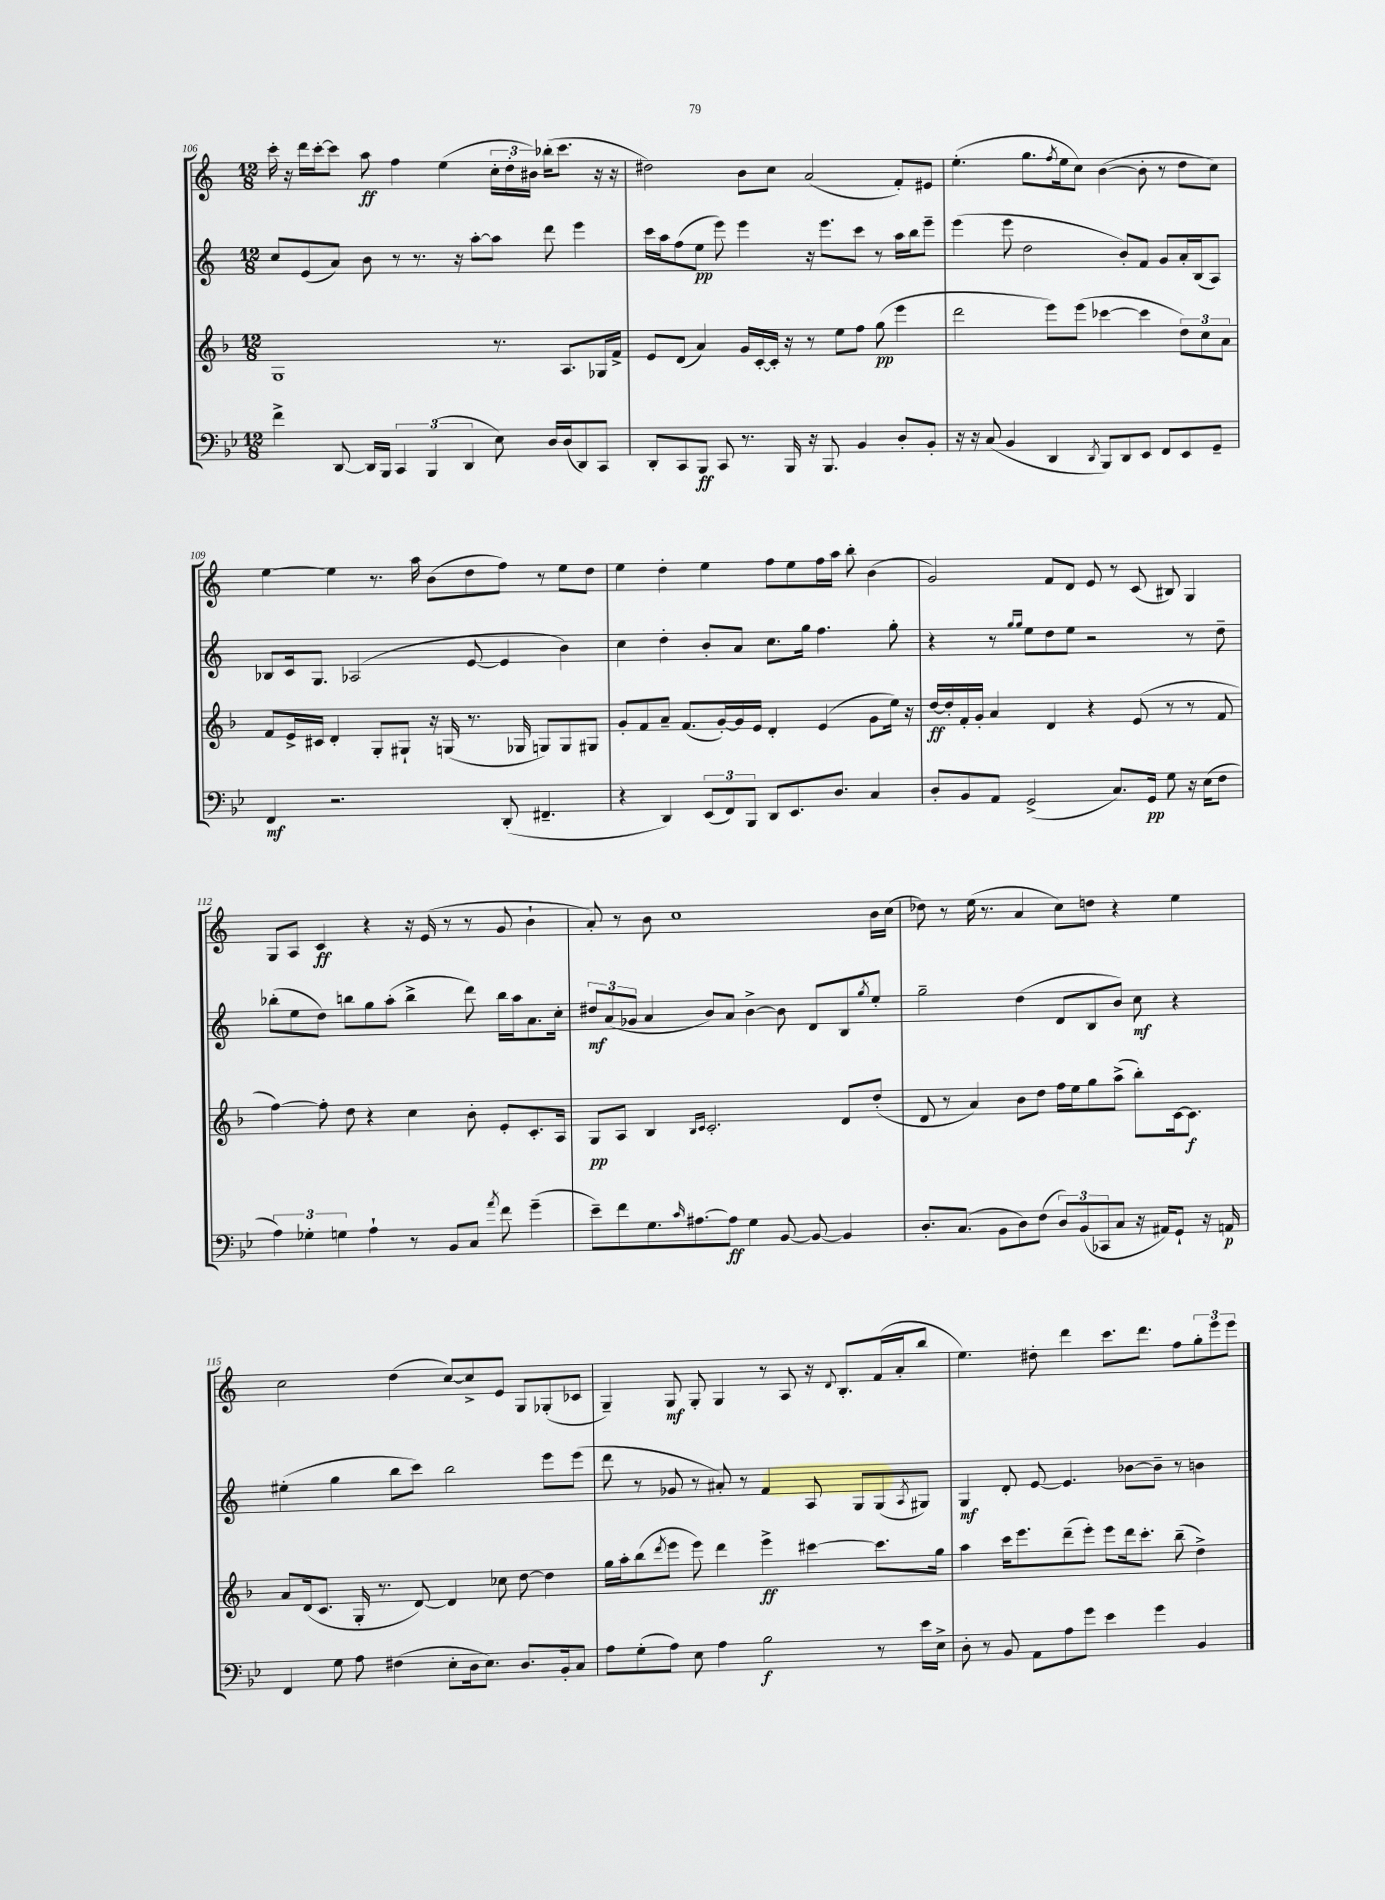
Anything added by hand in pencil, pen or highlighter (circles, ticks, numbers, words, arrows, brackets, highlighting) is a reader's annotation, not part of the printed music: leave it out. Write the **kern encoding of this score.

**kern	**dynam	**kern	**dynam	**kern	**dynam	**kern	**dynam
*part4	*part4	*part3	*part3	*part2	*part2	*part1	*part1
*staff4	*staff4	*staff3	*staff3	*staff2	*staff2	*staff1	*staff1
*clefF4	*	*clefG2	*	*clefG2	*	*clefG2	*
*k[b-e-]	*	*k[b-]	*	*k[]	*	*k[]	*
*M12/8	*	*M12/8	*	*M12/8	*	*M12/8	*
=106	=106	=106	=106	=106	=106	=106	=106
4f^\	.	1G	.	8cc/L	.	16ccc'\	.
.	.	.	.	.	.	16r	.
.	.	.	.	(8e/	.	16ddd\LL	.
.	.	.	.	.	.	[16ccc'\J	.
[8DD/	.	.	.	8a/J)	.	8ccc\J]	.
16DD/LL]	.	.	.	8b\	.	8aa\	ff
16BBB-/JJ	.	.	.	.	.	.	.
6CC/	.	.	.	8r	.	4ff\	.
.	.	.	.	8.r	.	.	.
(6BBB-/	.	.	.	.	.	.	.
.	.	.	.	.	.	(4ee\	.
.	.	.	.	16r	.	.	.
6DD/	.	.	.	.	.	.	.
.	.	.	.	[8aa'\L	.	.	.
8E-\)	.	8.r	.	8aa\J]	.	24cc'\LL	.
.	.	.	.	.	.	24dd'\	.
.	.	.	.	.	.	24b#X\JJ)	.
16D/LL	.	.	.	8ddd\	.	(16bb-X'\KL	.
(16D/J	.	8.A/L	.	.	.	8.ccc\J	.
8DD/)	.	.	.	4eee\	.	.	.
8CC/J	.	16G-X/L	.	.	.	16r	.
.	.	16f^/JJ	.	.	.	16r	.
=107	=107	=107	=107	=107	=107	=107	=107
8DD'/L	.	8e/L	.	16ccc\LL	.	2dd#X\)	.
.	.	.	.	16aa\J	.	.	.
8CC/	.	(8d/J	.	(8ff\	.	.	.
8BBB-/J	ff	4a/)	.	8ee\J	pp	.	.
8CC/	.	.	.	8eee\)	.	.	.
8.r	.	16g/LL	.	4eee\	.	8b\L	.
.	.	[16c'/	.	.	.	.	.
.	.	16c'/JJ]	.	.	.	8cc\J	.
16BBB-/	.	16r	.	.	.	.	.
16r	.	8r	.	16r	.	(2a/	.
8.BBB-/	.	.	.	8.eee\L	.	.	.
.	.	8ee\L	.	.	.	.	.
4BB-/	.	8ff\J	.	8ccc\J	.	.	.
.	.	(8gg\	pp	8r	.	.	.
8D'/L	.	4eee\	.	16aa\LL	.	8f'/L)	.
.	.	.	.	16bb\J	.	.	.
8BB-'/J	.	.	.	8eee~\J	.	8e#X/J	.
=108	=108	=108	=108	=108	=108	=108	=108
16r	.	2ddd\	.	(4eee\	.	(4.ee'\	.
16r	.	.	.	.	.	.	.
(8C/	.	.	.	.	.	.	.
4BB-/	.	.	.	8eee\	.	.	.
.	.	.	.	2dd\	.	8.gg\L	.
4DD/	.	8eee\L)	.	.	.	.	.
.	.	.	.	.	.	8qff/	.
.	.	.	.	.	.	16ee\k	.
.	.	(8eee\J	.	.	.	8cc\J)	.
8qDD/	.	.	.	.	.	.	.
8BBB-/L)	.	[4ccc-X\	.	.	.	([4b\	.
8DD/	.	.	.	8b'/L)	.	.	.
8EE-/J	.	4ccc-\]	.	8f/J	.	8b'\]	.
8FF/L	.	.	.	8g/L	.	8r	.
8EE-/	.	12dd\L)	.	16a'/L	.	8dd\L	.
.	.	.	.	(16B/J	.	.	.
.	.	12cc\	.	.	.	.	.
8GG~/J	.	.	.	8A/J)	.	8cc\J)	.
.	.	12a\J	.	.	.	.	.
!!LO:LB:g=z
=109	=109	=109	=109	=109	=109	=109	=109
4FF/	mf	8f/L	.	8B-X/L	.	[4ee\	.
.	.	16e^/L	.	16c/k	.	.	.
.	.	16c#X/JJ	.	8.G/J	.	.	.
2.r	.	4d'/	.	.	.	4ee\]	.
.	.	.	.	(2A-X/	.	.	.
.	.	8G'/L	.	.	.	8.r	.
.	.	8G#X`/J	.	.	.	.	.
.	.	.	.	.	.	16aa\	.
.	.	16r	.	.	.	(8b\L	.
.	.	(16Gn/	.	.	.	.	.
.	.	8.r	.	[8e/	.	8dd\	.
(8DD'/	.	.	.	4e/]	.	8ff\J)	.
.	.	16G-X/	.	.	.	.	.
4.FF#X~/	.	8Gn/L)	.	.	.	8r	.
.	.	8G/	.	4b\)	.	8ee\L	.
.	.	8G#X/J	.	.	.	8dd\J	.
=110	=110	=110	=110	=110	=110	=110	=110
4r	.	8g'/L	.	4cc\	.	4ee\	.
.	.	8f/	.	.	.	.	.
4DD/)	.	8a~/J	.	4dd'\	.	4dd'\	.
.	.	(8.f/L	.	.	.	.	.
(12EE-/L	.	.	.	8b'/L	.	4ee\	.
.	.	[16g'/L)	.	.	.	.	.
12FF/)	.	.	.	.	.	.	.
.	.	16g/]	.	8a/J	.	.	.
12BBB-/J	.	.	.	.	.	.	.
.	.	16e/JJ	.	.	.	.	.
8DD/L	.	4d'/	.	8.cc\L	.	8ff\L	.
8.EE-/	.	.	.	.	.	8ee\	.
.	.	.	.	16gg\Jk	.	.	.
.	.	(4e/	.	4.ff\	.	16ff\L	.
8.D/J	.	.	.	.	.	16aa\JJ	.
.	.	.	.	.	.	8bb'\	.
4C/	.	8g\L	.	.	.	(4b\	.
.	.	16ee\Jk)	.	8gg'\	.	.	.
.	.	16r	.	.	.	.	.
=111	=111	=111	=111	=111	=111	=111	=111
8D'/L	.	[16dd/LL	ff	4r	.	2g/)	.
.	.	16dd'/]	.	.	.	.	.
8BB-/	.	16f'/	.	.	.	.	.
.	.	16g'/JJ	.	.	.	.	.
8AA/J	.	4a/	.	8r	.	.	.
.	.	.	.	16qqgg/LL	.	.	.
.	.	.	.	16qqgg/JJ	.	.	.
(2GG^/	.	.	.	8ee\L	.	.	.
.	.	4d/	.	8dd\	.	8f/L	.
.	.	.	.	8ee\J	.	8d/J	.
.	.	4r	.	2r	.	8e/	.
8.C/L)	.	.	.	.	.	8r	.
.	.	(8e/	.	.	.	(8c/	.
16GG/Jk	pp	.	.	.	.	.	.
8G\	.	8r	.	.	.	8B#X/)	.
16r	.	8r	.	8r	.	4G/	.
(16E-\KL	.	.	.	.	.	.	.
8F\J	.	8f/	.	8dd~\	.	.	.
!!LO:LB:g=z
=112	=112	=112	=112	=112	=112	=112	=112
6A\)	.	[4ff\)	.	(8bb-X'\L	.	8G/L	.
.	.	.	.	8ee\	.	8A/J	.
6G-X'\	.	.	.	.	.	.	.
.	.	8ff'\]	.	8dd\J)	.	4c/	ff
6Gn\	.	.	.	.	.	.	.
.	.	8dd\	.	8bbn\L	.	.	.
4A`\	.	4r	.	8gg\	.	4r	.
.	.	.	.	(8aa'\J	.	.	.
8r	.	4cc\	.	4bb^\	.	16r	.
.	.	.	.	.	.	(16e/	.
8BB-/L	.	.	.	.	.	8r	.
8C/J	.	8b-'\	.	8ddd\)	.	8r	.
8qa/	.	.	.	.	.	.	.
8f\	.	8e'/L	.	16bb\LL	.	8g/	.
.	.	.	.	16aa\J	.	.	.
(4g~\	.	8.c'/	.	8.a\	.	4b`\	.
.	.	16A/Jk	.	16cc'\Jk	.	.	.
=113	=113	=113	=113	=113	=113	=113	=113
8e-~\L)	.	8G/L	pp	12dd#X/L	mf	8a'/)	.
.	.	.	.	(12a/	.	.	.
8f\	.	8A/J	.	.	.	8r	.
.	.	.	.	12g-X/J	.	.	.
8.G\	.	4B-/	.	4a/	.	8b\	.
.	.	.	.	.	.	1cc	.
16qqc/	.	.	.	.	.	.	.
[8.A#X\	.	.	.	.	.	.	.
.	.	16qqB-/LL	.	.	.	.	.
.	.	16qqc/JJ	.	.	.	.	.
.	.	2.c'/	.	8b/L)	.	.	.
8A#\J]	ff	.	.	8a/J	.	.	.
4G\	.	.	.	[4b^\	.	.	.
[8BB-/	.	.	.	8b\]	.	.	.
8BB-/_	.	.	.	8d/L	.	.	.
4BB-/]	.	8d/L	.	8B/	.	.	.
.	.	.	.	8qgg/	.	.	.
.	.	(8dd'/J	.	8ee'/J	.	16b\LL	.
.	.	.	.	.	.	(16cc\JJ	.
=114	=114	=114	=114	=114	=114	=114	=114
8.D'/L	.	8d/	.	2gg~\	.	8dd-X\)	.
.	.	8r	.	.	.	8r	.
(8.C/J	.	.	.	.	.	.	.
.	.	4a/)	.	.	.	(16ee\	.
.	.	.	.	.	.	8.r	.
8BB-\L	.	.	.	.	.	.	.
8D\)	.	8b-\L	.	(4dd\	.	4a/	.
(8F\J	.	8dd\J	.	.	.	.	.
12D/L)	.	16ff\LL	.	8d/L	.	8cc\L)	.
.	.	16ee\J	.	.	.	.	.
(12BB-/	.	.	.	.	.	.	.
.	.	8gg\	.	8B/	.	8ddn\J	.
12CC-X/	.	.	.	.	.	.	.
8C/J	.	(8aa^\J	.	8b/J)	.	4r	.
16r	.	8bb-'\L)	.	8cc\	mf	.	.
16AA#X/KL)	.	.	.	.	.	.	.
8GG`/J	.	[16c\k	.	4r	.	4ee\	.
.	.	8.c\J]	f	.	.	.	.
16r	.	.	.	.	.	.	.
16AAn/	p	.	.	.	.	.	.
!!LO:LB:g=z
=115	=115	=115	=115	=115	=115	=115	=115
4FF/	.	8a/L	.	(4ee#X'\	.	2cc\	.
.	.	(16d/k	.	.	.	.	.
.	.	8.c/J	.	.	.	.	.
8G\	.	.	.	4gg\	.	.	.
8A\	.	16G'/	.	.	.	.	.
.	.	8.r	.	.	.	.	.
(4F#X\	.	.	.	8bb\L	.	(4dd\	.
.	.	[8d/)	.	8ccc\J)	.	.	.
8E-'\L	.	4d/]	.	2bb\	.	[8cc/L)	.
16D\k	.	.	.	.	.	8cc^/]	.
8.E-\J)	.	.	.	.	.	.	.
.	.	8cc-X\	.	.	.	8e/J	.
8.D/L	.	[8dd\	.	.	.	8G/L	.
.	.	4dd\]	.	8eee\L	.	(8G-X'/	.
16BB-'/k	.	.	.	.	.	.	.
8C/J	.	.	.	(8eee\J	.	8c-X/J	.
=116	=116	=116	=116	=116	=116	=116	=116
8A\L	.	16gg\LL	.	8ddd\	.	4G~/)	.
.	.	16aa'\J	.	.	.	.	.
(8G'\	.	(8bb-\	.	8r	.	.	.
.	.	8qddd/	.	.	.	.	.
8A\J)	.	8eee\J	.	8g-X/	.	8G/	mf
8E-\	.	8eee\)	.	8r	.	8G'/	.
4A\	.	4ddd\	.	8a#X'/)	.	4G/	.
.	.	.	.	8r	.	.	.
2B-\	f	4eee^\	ff	4f/	.	8r	.
.	.	.	.	.	.	8A/	.
.	.	[4ccc#X\	.	8A/	.	16r	.
.	.	.	.	.	.	8qqd/	.
.	.	.	.	.	.	8.B'/L	.
.	.	.	.	8G/L	.	.	.
8r	.	8.ccc#\L]	.	(8G/	.	(16f/L	.
.	.	.	.	.	.	16a'/J	.
.	.	.	.	8qA/	.	.	.
16e-\LL	.	.	.	8G#X/J)	.	8bb/J	.
16E-^\JJ	.	16gg\Jk	.	.	.	.	.
=117	=117	=117	=117	=117	=117	=117	=117
8D'\	.	4aa\	.	4G/	mf	4.ee\)	.
8r	.	.	.	.	.	.	.
8BB-/	.	16ccc\KL	.	8d'/	.	.	.
.	.	8.eee\	.	.	.	.	.
8AA\L	.	.	.	[8e/	.	8dd#X'\	.
8A\	.	(8ddd~\	.	4.e/]	.	4ddd\	.
8g\J	.	8eee'\J)	.	.	.	.	.
4e-\	.	8eee\L	.	.	.	8.ccc\L	.
.	.	16ddd\k	.	[8b-X\L	.	.	.
.	.	8.ccc'\J	.	.	.	8.ddd\J	.
4g\	.	.	.	8b-~\J]	.	.	.
.	.	(8bb-~\	.	8r	.	8ff\L	.
4BB-/	.	4dd^\)	.	4bn\	.	12gg'\	.
.	.	.	.	.	.	12eee\	.
.	.	.	.	.	.	12eee\J	.
==	==	==	==	==	==	==	==
*-	*-	*-	*-	*-	*-	*-	*-
